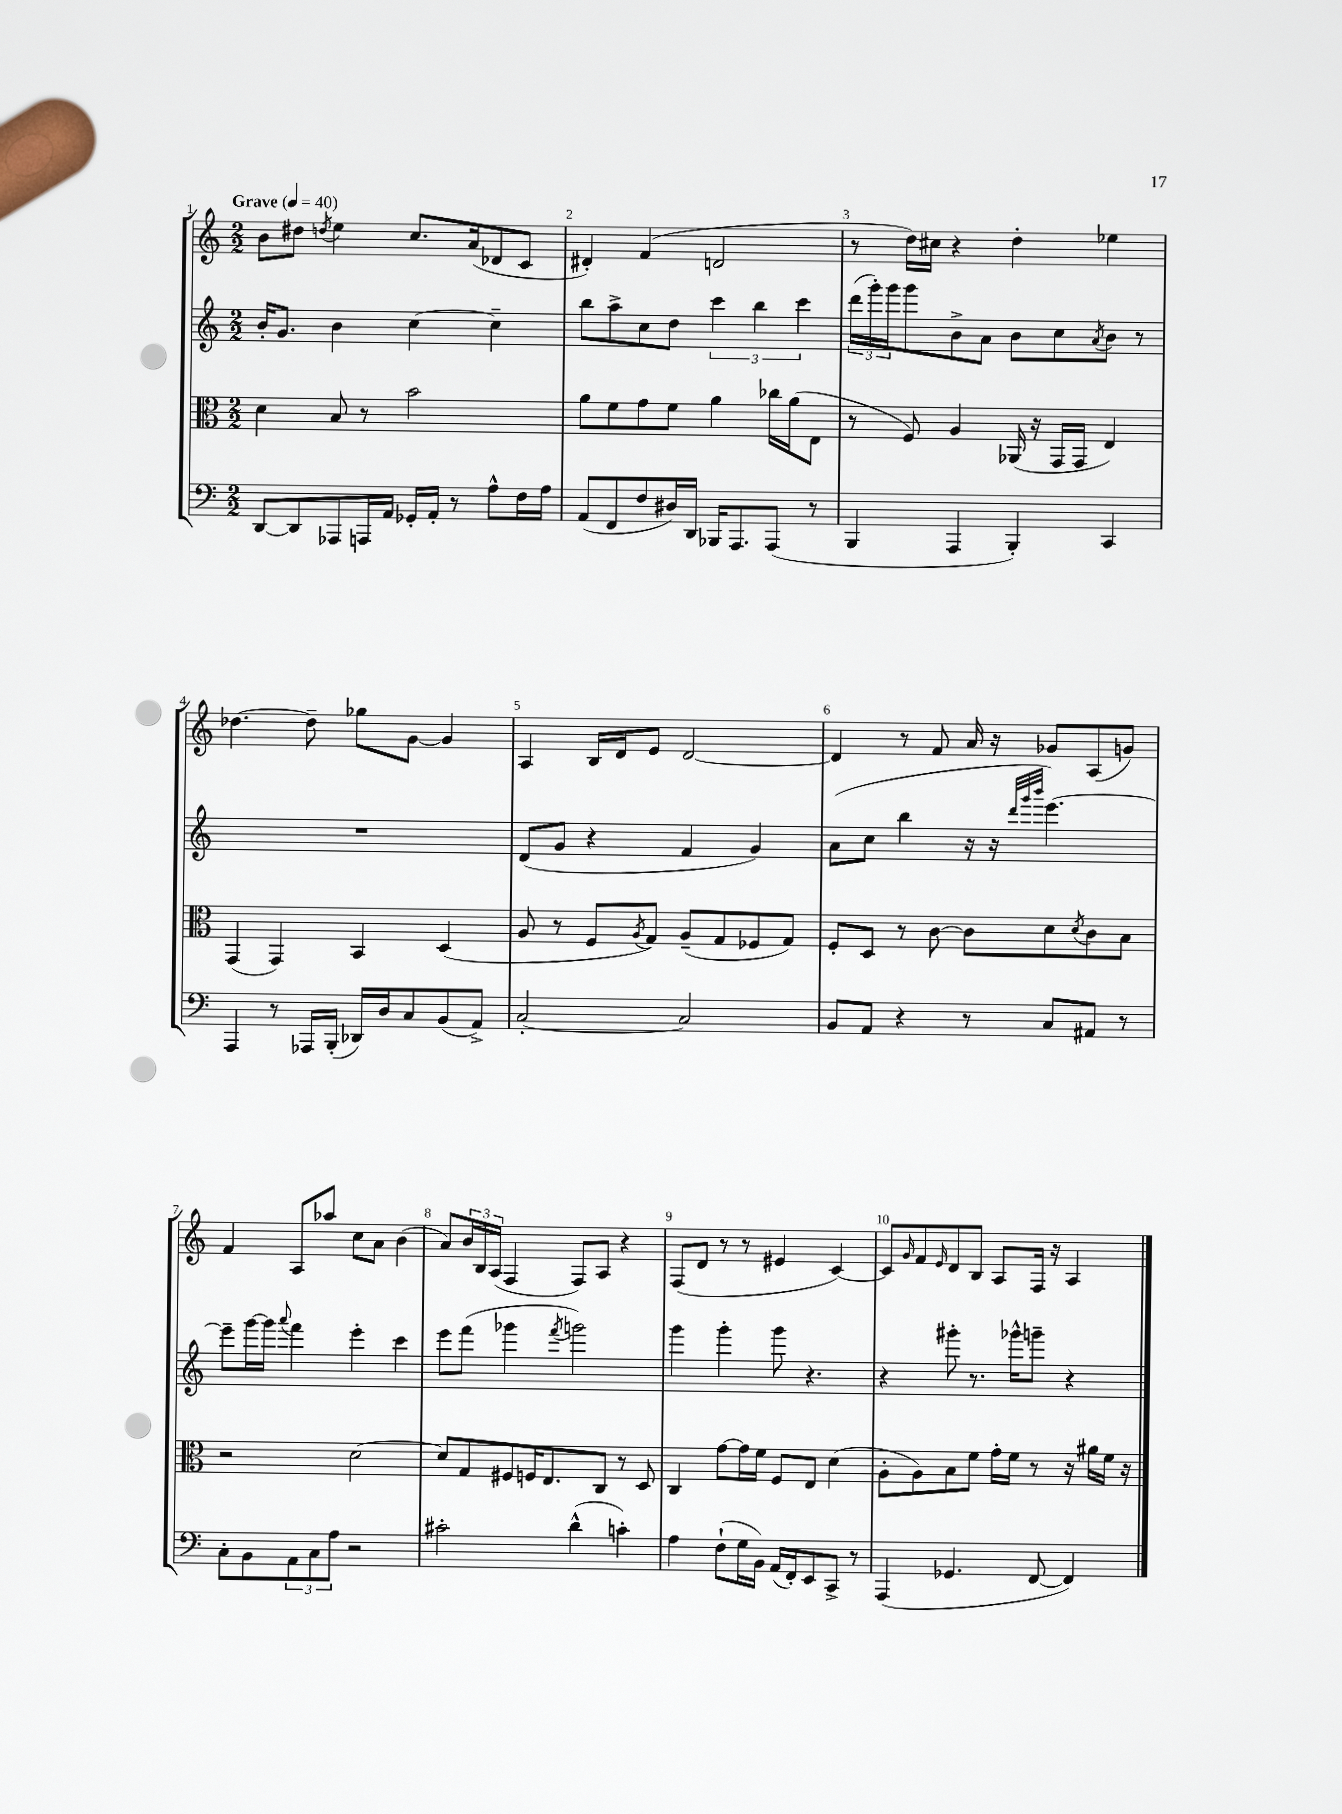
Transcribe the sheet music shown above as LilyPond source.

<<
\new StaffGroup <<
\new Staff = "s0" {
    \clef treble \key c \major \numericTimeSignature \time 2/2 \tempo "Grave" 4 = 40
    b'8 dis''8 \acciaccatura { d''8 } e''4 c''8. a'16( des'8 c'8 |
    dis'4-.) f'4( d'2 |
    r8 d''16) cis''16 r4 d''4-. ees''4 |
    des''4.~ des''8-- ges''8 g'8~ g'4 |
    a4 b16 d'16 e'8 d'2~ |
    d'4 r8 f'8 a'16 r16 ges'8 a8( g'8) |
    f'4 a8 aes''8 c''8 a'8 b'4( |
    a'8) \tuplet 3/2 { b'16 b16 a16( } f4 f8) a8 r4 |
    f8( d'8 r8 r8 eis'4 c'4~) |
    c'8 \grace { g'16 } f'8 \grace { e'16 } d'8 b8 a8 f16 r16 a4 \bar "|." |
}
\new Staff = "s1" {
    \clef treble \key c \major \numericTimeSignature \time 2/2
    b'16-. g'8. b'4 c''4~ c''4-- |
    b''8 a''8-> c''8 d''8 \tuplet 3/2 { c'''4 b''4 c'''4 } |
    \tuplet 3/2 { d'''16( g'''16-.) g'''16 } g'''8 b'8-> a'8 b'8 c''8 \acciaccatura { a'8 } b'8 r8 |
    R1 |
    d'8( g'8 r4 f'4 g'4) |
    a'8( c''8 b''4 r16 r16 \grace { d'''32 g'''32 b'''32 } e'''4.~) |
    e'''8-- g'''16~ g'''16 \appoggiatura { a'''8 } f'''4 e'''4-. c'''4 |
    e'''8 f'''8( ges'''4 \acciaccatura { f'''8 } g'''2) |
    g'''4 g'''4-. g'''8 r4. |
    r4 gis'''8-. r8. ges'''16-^ g'''8-- r4 \bar "|." |
}
\new Staff = "s2" {
    \clef alto \key c \major \numericTimeSignature \time 2/2
    d'4 b8 r8 b'2 |
    a'8 f'8 g'8 f'8 a'4 ces''16 a'16( e8 |
    r8 f8) a4 aes,16( r16 g,16 g,16 e4) |
    g,4( g,4) b,4 d4( |
    a8 r8 f8 \acciaccatura { a8 } g8) a8--( g8 fes8 g8) |
    f8-. d8 r8 c'8~ c'8 d'8 \acciaccatura { d'8 } c'8 b8 |
    r2 d'2~ |
    d'8 g8 fis8 f16 e8. c8 r8 d8 |
    c4 g'8~ g'16 f'16 f8 e8 d'4( |
    a8-. a8) b8 f'8 g'16-. f'16 r8 r16 ais'16 f'16 r16 \bar "|." |
}
\new Staff = "s3" {
    \clef bass \key c \major \numericTimeSignature \time 2/2
    d,8~ d,8 aes,,8 a,,16 a,16 ges,16-. a,16-. r8 a8-^ f16 a16 |
    a,8( f,8 f8 dis16) d,16 bes,,16 a,,8. a,,8( r8 |
    b,,4 a,,4 b,,4-.) c,4 |
    a,,4 r8 aes,,16 b,,16-.( des,16) d16 c8 b,8( a,8->) |
    c2~-. c2 |
    b,8 a,8 r4 r8 c8 ais,8 r8 |
    c8-. b,8 \tuplet 3/2 { a,8 c8 a8 } r2 |
    cis'2-. d'4-^( c'4-.) |
    a4 f8-!( g16 b,16) a,16( f,16-.) e,8 c,8-> r8 |
    a,,4( ges,4. f,8~ f,4) \bar "|." |
}
>>
>>
\layout { \context { \Score \override BarNumber.break-visibility = ##(#f #t #t) barNumberVisibility = #all-bar-numbers-visible } }
